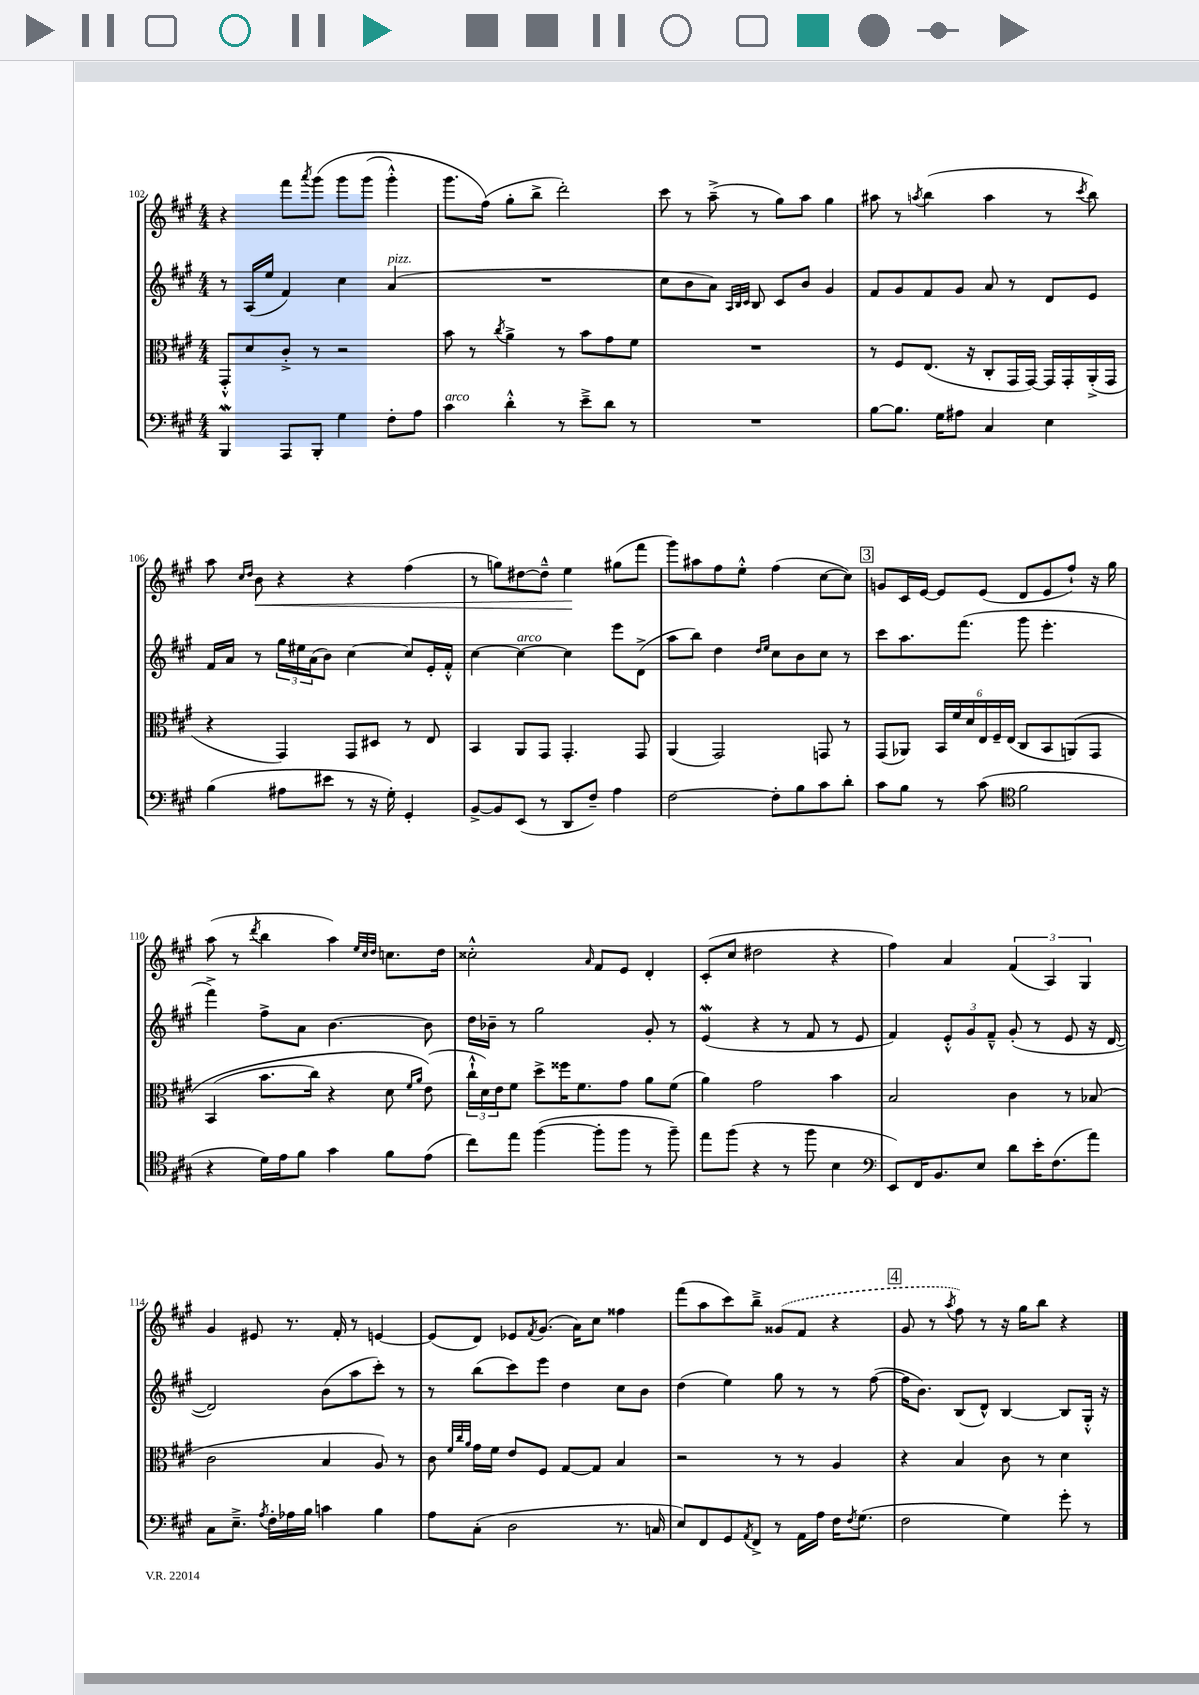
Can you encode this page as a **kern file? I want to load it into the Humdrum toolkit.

**kern	**kern	**kern	**kern	**dynam
*part4	*part3	*part2	*part1	*part1
*staff4	*staff3	*staff2	*staff1	*staff1
*clefF4	*clefC3	*clefG2	*clefG2	*
*k[f#c#g#]	*k[f#c#g#]	*k[f#c#g#]	*k[f#c#g#]	*
*M4/4	*M4/4	*M4/4	*M4/4	*
=102	=102	=102	=102	=102
4BBBW/	8GG#'^^/L	8r	4r	.
.	8d/	(16A/LL	.	.
.	.	16ee/JJ	.	.
8AAA/L	8c#'^/J	4f#/)	8fff#\L	.
.	.	.	8qaaa/	.
8BBB'/J	8r	.	(8ggg#\J	.
4G#\	2r	4cc#\	8ggg#\L	.
.	.	.	(8ggg#\J	.
!	!	!LO:TX:a:i:t=pizz.	!	!
8F#'\L	.	(4a/	4ggg#'^^\)	.
8A\J	.	.	.	.
=103	=103	=103	=103	=103
!LO:TX:a:i:t=arco	!	!	!	!
4c#\	8b\	1r	8.ggg#\L	.
.	8r	.	.	.
.	.	.	(16ff#\Jk)	.
.	8qcc#/	.	.	.
4d'^^\	4a^\	.	8gg#'\L	.
.	.	.	8bb^\J	.
8r	8r	.	2ddd'\)	.
8e~^\L	8b\L	.	.	.
8d\J	8g#\	.	.	.
8r	8f#\J	.	.	.
=104	=104	=104	=104	=104
1r	1r	8cc#\L	8ccc#\	.
.	.	8b\	8r	.
.	.	8a\J)	(8aa~^\	.
.	.	32qqA/LLL	.	.
.	.	32qqB/	.	.
.	.	32qqc#/JJJ	.	.
.	.	8B/	8r	.
.	.	8c#/L	8gg#\L)	.
.	.	8b/J	8aa\J	.
.	.	4g#/	4gg#\	.
=105	=105	=105	=105	=105
[8B\L	8r	8f#/L	8aa#X\	.
8.B\J]	8F#/L	8g#/	8r	.
.	.	.	8qaan/	.
.	(8.E/J	8f#/	(4bb\	.
16G#\KL	.	.	.	.
8A#X\J	.	8g#/J	.	.
.	16r	.	.	.
4C#/	8C#'/L	8a/	4aa\	.
.	16GG#/L	8r	.	.
.	[16GG#/JJ)	.	.	.
4E\	16GG#/LL]	8d/L	8r	.
.	16GG#'/	.	.	.
.	.	.	8qccc#/	.
.	(16AA'^/	8e/J	8bb\)	.
.	16GG#/JJ	.	.	.
!!LO:LB:g=z
=106	=106	=106	=106	=106
(4B\	4r	16f#/LL	8aa\	.
.	.	16a/JJ	.	.
.	.	.	16qqcc#/LL	.
.	.	.	16qqdd/JJ	.
!	!	!	!	!LO:HP:b
.	.	8r	8b\	<
8A#X\L	4GG#/)	24gg#\LL	4r	.
.	.	24ee#X\	.	.
.	.	(24a\J	.	.
8e#X\J	.	8b\J)	.	.
8r	8GG#/L	[4cc#\	4r	.
16r	8D#X/J	.	.	.
16G#'\)	.	.	.	.
4GG#'/	8r	8cc#/L]	(4ff#\	.
.	8E/	16e'/L	.	.
.	.	16f#'^^/JJ	.	.
=107	=107	=107	=107	=107
[8BB^/L	4BB/	[4cc#\	8r	.
8BB/]	.	.	8ggn\L)	.
!	!	!LO:TX:a:i:t=arco	!	!
(8EE/J	8AA/L	4cc#\_	[8dd#X\	.
8r	8GG#/J	.	8dd#~^^\J]	.
8DD/L	4.GG#'/	4cc#\]	4ee\	.
8F#~/J)	.	.	.	.
4A\	.	8eee\L	(8gg#X\L	[
.	8GG#/	(8d^\J	8fff#\J	.
=108	=108	=108	=108	=108
[2F#\	(4AA/	8aa\L	8ggg#\L)	.
.	.	8bb\J)	8aa#X\	.
.	2GG#/)	4dd\	8ff#\	.
.	.	.	8ee'^^\J	.
.	.	16qqdd/LL	.	.
.	.	16qqee/JJ	.	.
8F#'\L]	.	8cc#\L	(4ff#\	.
8B\	.	8b\	.	.
8c#\	8GGn/	8cc#\J	[8cc#\L	.
8d'\J	8r	8r	8cc#\J])	.
!!LO:REH:place=s1:t=3
=109	=109	=109	=109	=109
8c#\L	(8GG#/L	8ccc#\L	8gn/L	.
8B\J	8AA-X/J)	8.aa\	16c#/L	.
.	.	.	[16e/JJ	.
8r	24BB/LL	.	8e/L]	.
.	24f#/	.	.	.
.	.	(8.fff#\J	.	.
.	24d/	.	.	.
(8c#\	24E/	.	(8e/J	.
.	24F#~/	.	.	.
.	(24E/JJ	.	.	.
*clefC4	*	*	*	*
2f#\	8C#/L	8ggg#\	8d/L	.
.	8BB/	4.eee'\	8e/	.
.	(8AAn/)	.	8ff#`/J)	.
.	8GG#/J	.	16r	.
.	.	.	16gg#\	.
!!LO:LB:g=z
=110	=110	=110	=110	=110
4r	(4BB/	4fff#^\)	(8aa\	.
.	.	.	8r	.
.	.	.	8qddd/	.
16d\LL)	8.b\L	8ff#^\L	4bb\	.
16e\J	.	.	.	.
8f#\J	.	8a\J	.	.
.	16cc#\Jk)	.	.	.
4g#\	4r	[4.b\	4aa\)	.
.	.	.	32qqee/LLL	.
.	.	.	32qqcc#/	.
.	.	.	32qqdd/JJJ	.
8f#\L	8d\	.	8.ccn\L	.
.	16qqf#/LL	.	.	.
.	16qqa/JJ	.	.	.
(8e\J	(8e\)	8b\]	.	.
.	.	.	16dd\Jk	.
=111	=111	=111	=111	=111
8cc#\L)	24cc#`^^\LL	16dd\LL	2cc##X'^^\	.
.	24d\)	.	.	.
.	.	16b-X~\JJ	.	.
.	24e\J	.	.	.
8ee\J	8f#\J	8r	.	.
([4ff#\	8dd^\L	2gg#\	.	.
.	16ff##X\K	.	.	.
.	8.f#\	.	.	.
.	.	.	16qqa/	.
8ff#'\L]	.	.	8f#/L	.
8ff#\J	8g#\J	.	8e/J	.
8r	8a\L	8g#'/	4d'/	.
8ff#~\)	(8f#\J	8r	.	.
=112	=112	=112	=112	=112
8ee\L	4a\)	(4eW/	(8c#'/L	.
(8ff#\J	.	.	8cc#/J	.
4r	2g#\	4r	2dd#X\	.
8r	.	8r	.	.
8ff#\	.	8f#/	.	.
4B\	4b\	8r	4r	.
.	.	8e/	.	.
=113	=113	=113	=113	=113
*clefF4	*	*	*	*
8EE/L)	2B/	4f#/)	4ff#\)	.
16FF#/K	.	.	.	.
8.BB/	.	.	.	.
.	.	12e'^^/L	4a/	.
.	.	12g#/	.	.
8E/J	.	.	.	.
.	.	12f#~^^/J	.	.
8d\L	4c#\	(8g#'/	(6f#/	.
16e'\K	.	8r	.	.
.	.	.	6A/)	.
(8.F#\	.	.	.	.
.	8r	8e/	.	.
.	.	.	6G#/	.
8a\J)	(8B-X/	16r	.	.
.	.	[16d/	.	.
!!LO:LB:g=z
=114	=114	=114	=114	=114
8C#\L	2c#\	2d/])	4g#/	.
8.E~^\J	.	.	.	.
.	.	.	8e#X/	.
8qA/	.	.	.	.
16F#'\LL	.	.	.	.
16A-X\	.	.	8.r	.
16B\JJ	.	.	.	.
4cn\	4B/	(8b\L	.	.
.	.	.	16f#'/	.
.	.	8aa\	8r	.
4B\	8A/)	8ccc#'\J)	[4en/	.
.	8r	8r	.	.
=115	=115	=115	=115	=115
8A\L	8c#\	8r	(8e/L]	.
.	32qqf#/LLL	.	.	.
.	32qqcc#/	.	.	.
.	32qqa/JJJ	.	.	.
(8C#'\J	16g#\LL	(8bb\L	8d/J)	.
.	16f#\JJ	.	.	.
2D\	8e/L	8ccc#\)	8e-X/L	.
.	.	.	8qf#/	.
.	8F#/J	8eee\J	(8.g#/J	.
.	[8G#/L	4dd\	.	.
.	.	.	16a\KL)	.
.	8G#/J]	.	8cc#\J	.
8.r	4B/	8cc#\L	4ff##X\	.
.	.	8b\J	.	.
16Cn/	.	.	.	.
=116	=116	=116	=116	=116
8E/L)	2r	(4dd\	(8fff#\L	.
8FF#/	.	.	8aa\	.
8GG#/	.	4ee\)	8ccc#\)	.
8qAA/	.	.	.	.
8FF#^/J	.	.	8bb~^\J	.
8r	8r	8gg#\	(8g##X/L	.
16AA\LL	8r	8r	8f#/J	.
16A\JJ	.	.	.	.
16F#\KL	4A/	8r	4r	.
8qF#/	.	.	.	.
(8.G#\J	.	.	.	.
.	.	([8ff#\	.	.
!!LO:REH:place=s1:t=4
=117	=117	=117	=117	=117
2F#\	4r	16ff#\KL]	8g#/	.
.	.	8.b\J)	.	.
.	.	.	8r	.
.	.	.	8qaa/	.
.	4B/	(8B/L	8ff#\)	.
.	.	8d^^/J)	8r	.
4G#\)	8c#\	[4B/	16r	.
.	.	.	16gg#\KL	.
.	8r	.	8bb\J	.
8g#'\	4d\	8B/L]	4r	.
8r	.	16G#'^^/Jk	.	.
.	.	16r	.	.
==	==	==	==	==
*-	*-	*-	*-	*-
